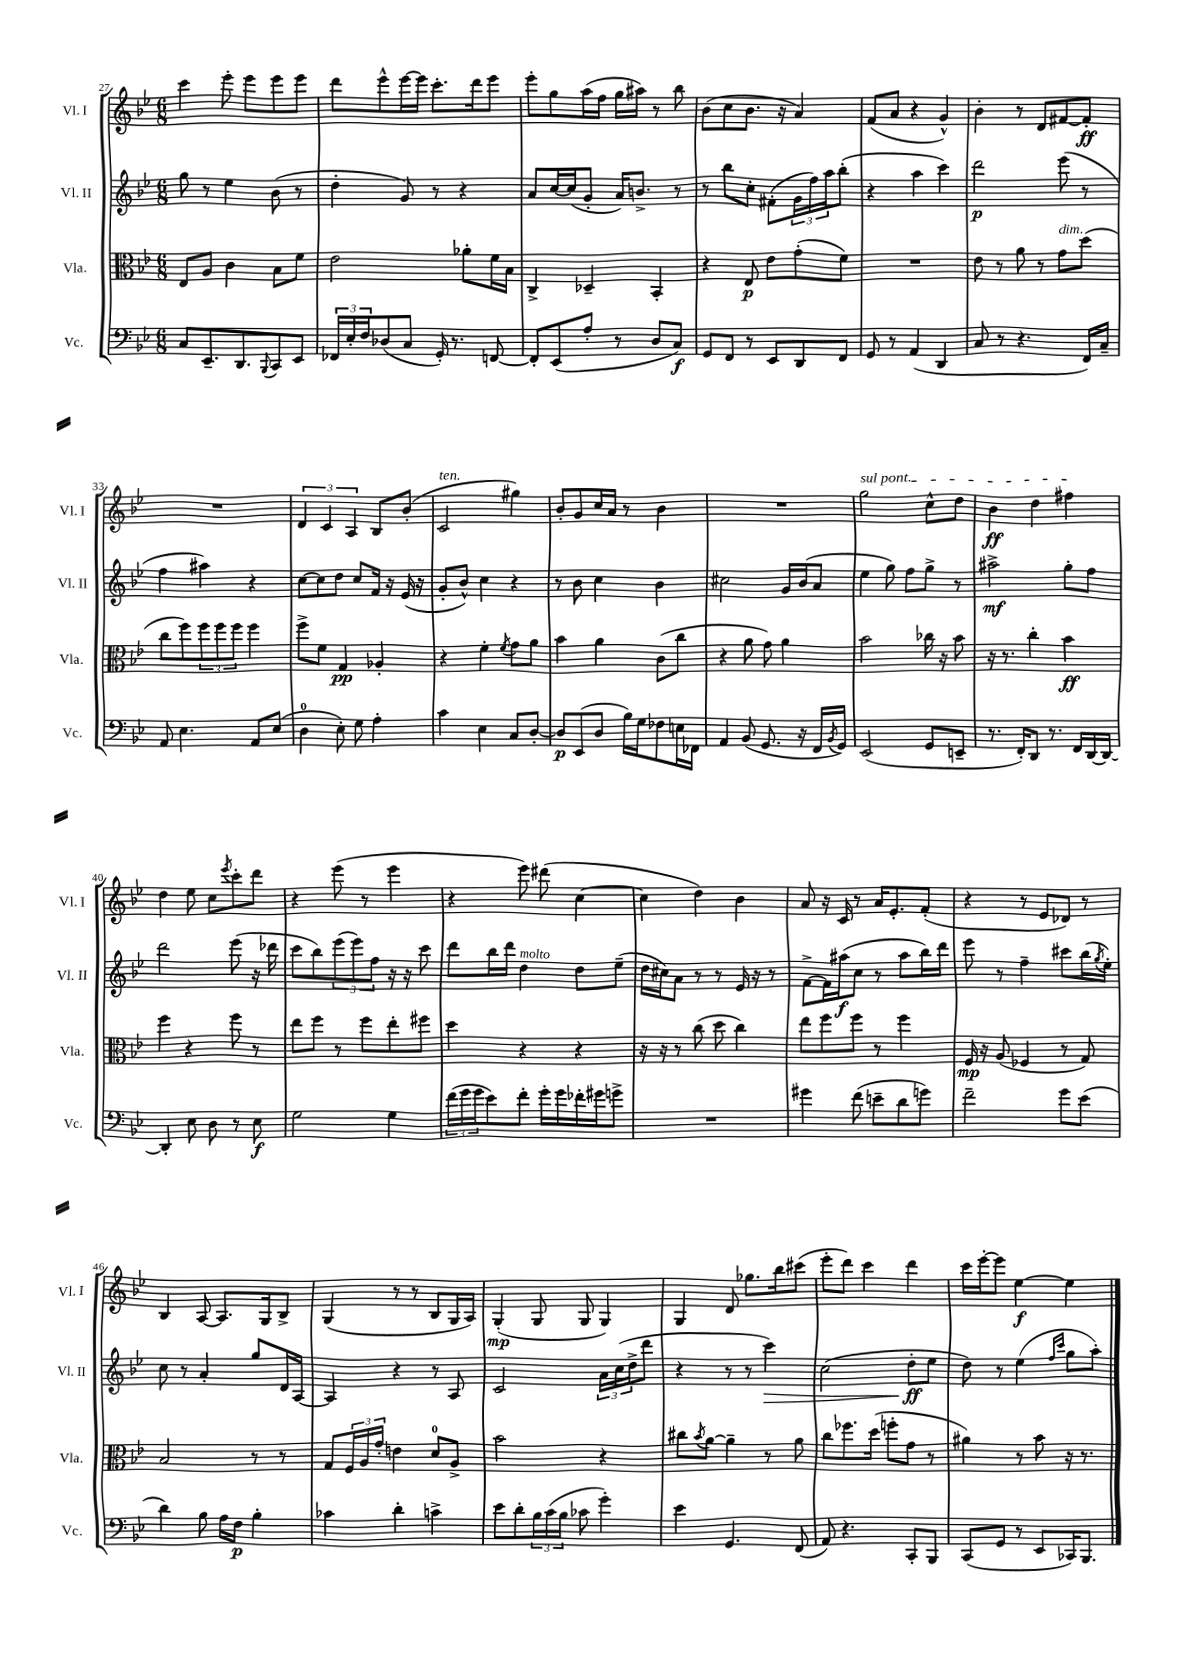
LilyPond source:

<<
\new StaffGroup <<
\new Staff = "s0" \with { instrumentName = "Vl. I" shortInstrumentName = "Vl. I" } {
    \clef treble \key bes \major \numericTimeSignature \time 6/8
    c'''4 ees'''8-. ees'''8 ees'''8 ees'''8 |
    d'''8 ees'''8-^ ees'''16~ ees'''16 c'''8.-. d'''16 ees'''8 |
    ees'''8-. g''8 a''16( f''16 g''16 ais''16) r8 bes''8 |
    bes'8( c''8 bes'8. r16 a'4) |
    f'8( a'8 r4 g'4-^) |
    bes'4-. r8 d'8 fis'8~ fis'8-.\ff |
    R2. |
    \tuplet 3/2 { d'4 c'4 a4 } bes8 bes'8-.( |
    c'2^\markup { \italic "ten." } gis''4) |
    bes'8-. g'8 c''16 a'16 r8 bes'4 |
    R2. |
    \once \override TextSpanner.bound-details.left.text = \markup { \italic "sul pont." } g''2\startTextSpan c''8-^ d''8 |
    bes'4\ff d''4 fis''4\stopTextSpan |
    d''4 ees''8 c''8 \acciaccatura { ees'''8 } c'''8-. d'''8 |
    r4 ees'''8( r8 ees'''4 |
    r4 ees'''8) dis'''8( c''4~ |
    c''4 d''4) bes'4 |
    a'8 r16 c'16 r8 a'16 ees'8.-. f'8-.( |
    r4 r8 ees'8 des'8) r8 |
    bes4 a8~ a8. g16 bes8-> |
    g4( r8 r8 bes8 g16 a16) |
    g4-.\mp( g8 g8 g4) |
    g4 d'8 ges''8. bes''16 cis'''8( |
    ees'''8-. d'''8) c'''4 d'''4 |
    c'''16 ees'''16~-. ees'''8 ees''4~\f ees''4 \bar "|." |
}
\new Staff = "s1" \with { instrumentName = "Vl. II" shortInstrumentName = "Vl. II" } {
    \clef treble \key bes \major \numericTimeSignature \time 6/8
    g''8 r8 ees''4 bes'8( r8 |
    d''4-. g'8) r8 r4 |
    a'8 c''16~ c''16( g'8-. a'16) b'8.-> r8 |
    r8 bes''8 c''8-. fis'8-.( \tuplet 3/2 { g'16 f''16) a''16 } bes''8-.( |
    r4 a''4 c'''4) |
    d'''2\p ees'''8( r8 |
    f''4 ais''4) r4 |
    c''8~ c''8 d''8 c''8 f'16 r16 ees'16( r16 |
    g'8-. bes'8-^) c''4 r4 |
    r8 bes'8 c''4 bes'4 |
    cis''2 g'16 bes'16( a'8 |
    ees''4 g''8) f''8 g''8-> r8 |
    ais''2->\mf g''8-. f''8 |
    d'''2 ees'''8( r16 des'''16 |
    c'''8 bes''8) \tuplet 3/2 { ees'''8( ees'''8) f''8 } r16 r16 c'''8 |
    d'''8 bes''16 d'''16 d''4^\markup { \italic "molto" } d''8 ees''8--( |
    d''16 cis''16) a'8 r8 r8 ees'16 r16 r8 |
    f'8~-> f'16 ais''16\f( c''8 r8 ais''8 bes''16) d'''16 |
    ees'''8 r8 f''4-- cis'''8 bes''16( \acciaccatura { g''8 } ees''16-.) |
    c''8 r8 a'4-. g''8 d'16 a16~ |
    a4 r4 r8 a8 |
    c'2 \tuplet 3/2 { a'16 c''16( d''16-> } d'''8 |
    r4 r8 r8 c'''4\>) |
    c''2( d''8-.\ff\! ees''8 |
    d''8) r8 ees''4( \grace { f''16 c'''16 } g''8 a''8-.) \bar "|." |
}
\new Staff = "s2" \with { instrumentName = "Vla." shortInstrumentName = "Vla." } {
    \clef alto \key bes \major \numericTimeSignature \time 6/8
    ees8 a8 c'4 bes8 f'8 |
    ees'2 aes'8-. f'16 bes16 |
    c4-> des4-- bes,4-. |
    r4 ees8\p ees'8 g'8-.( f'8) |
    R2. |
    ees'8 r8 a'8 r8 g'8^\markup { \italic "dim." } d''8( |
    c''8 f''8) \tuplet 3/2 { f''8 f''8 f''8 } f''4 |
    f''8-> f'8 g4\pp aes4-. |
    r4 f'4-. \acciaccatura { f'8 } g'8 a'8 |
    bes'4 a'4 c'8( c''8 |
    r4 a'8 g'8) a'4 |
    bes'2 ces''16 r16 bes'8 |
    r16 r8. c''4-. bes'4\ff |
    f''4 r4 f''8 r8 |
    ees''8 f''8 r8 f''8 ees''8-. fis''8 |
    d''4 r4 r4 |
    r16 r16 r8 c''8( d''8 c''4) |
    ees''8 f''8 f''8 r8 f''4 |
    f16\mp r16 a8( fes4 r8 g8) |
    bes2 r8 r8 |
    g8 \tuplet 3/2 { f16 a16 g'16-. } e'4 d'8-0 a8-> |
    bes'2 r4 |
    cis''8 \acciaccatura { bes'8 } a'8~ a'4-- r8 a'8 |
    c''8 fes''8. d''16( f''8-. g'8 r8 |
    ais'4) r8 bes'8 r16 r8. \bar "|." |
}
\new Staff = "s3" \with { instrumentName = "Vc." shortInstrumentName = "Vc." } {
    \clef bass \key bes \major \numericTimeSignature \time 6/8
    c8 ees,8.-- d,8. \appoggiatura { bes,,8 } c,8 ees,8 |
    \tuplet 3/2 { fes,16 ees16-. f16 } des8( c8 g,16-.) r8. f,8~ |
    f,8-. ees,8( a8-. r8 d8 c8\f) |
    g,8 f,8 r8 ees,8 d,8 f,8 |
    g,8 r8 a,4( d,4 |
    c8 r8 r4. f,16) c16-- |
    a,8 ees4. a,8 ees8( |
    d4-0 ees8-.) g8 a4-. |
    c'4 ees4 c8 d8~-. |
    d8\p ees,8( d8 bes16) g16 fes8 e16 fes,16 |
    a,4 bes,8( g,8. r16 f,16 \acciaccatura { bes,8 } g,16) |
    ees,2( g,8 e,8-- |
    r8. f,16-.) d,8 r8. f,16 d,16~ d,16~ |
    d,4-. ees8 d8 r8 ees8\f |
    g2 g4 |
    \tuplet 3/2 { f'16( g'16 g'16 } ees'8) f'8-. g'16-. g'16 fes'16-. gis'16 g'8-> |
    R2. |
    gis'4 f'8( e'8-- d'8 g'8) |
    f'2-- g'8 ees'8( |
    d'4) bes8 a16 f16\p bes4-. |
    ces'4 d'4-. c'4-> |
    ees'8 d'8-. \tuplet 3/2 { bes16 c'16( bes16 } ces'8 g'4-.) |
    ees'4 g,4. f,8( |
    a,8) r4. c,8-. bes,,8 |
    c,8( g,8 r8 ees,8 ces,16) bes,,8. \bar "|." |
}
>>
>>
\layout { \context { \Score currentBarNumber = #27 } }
